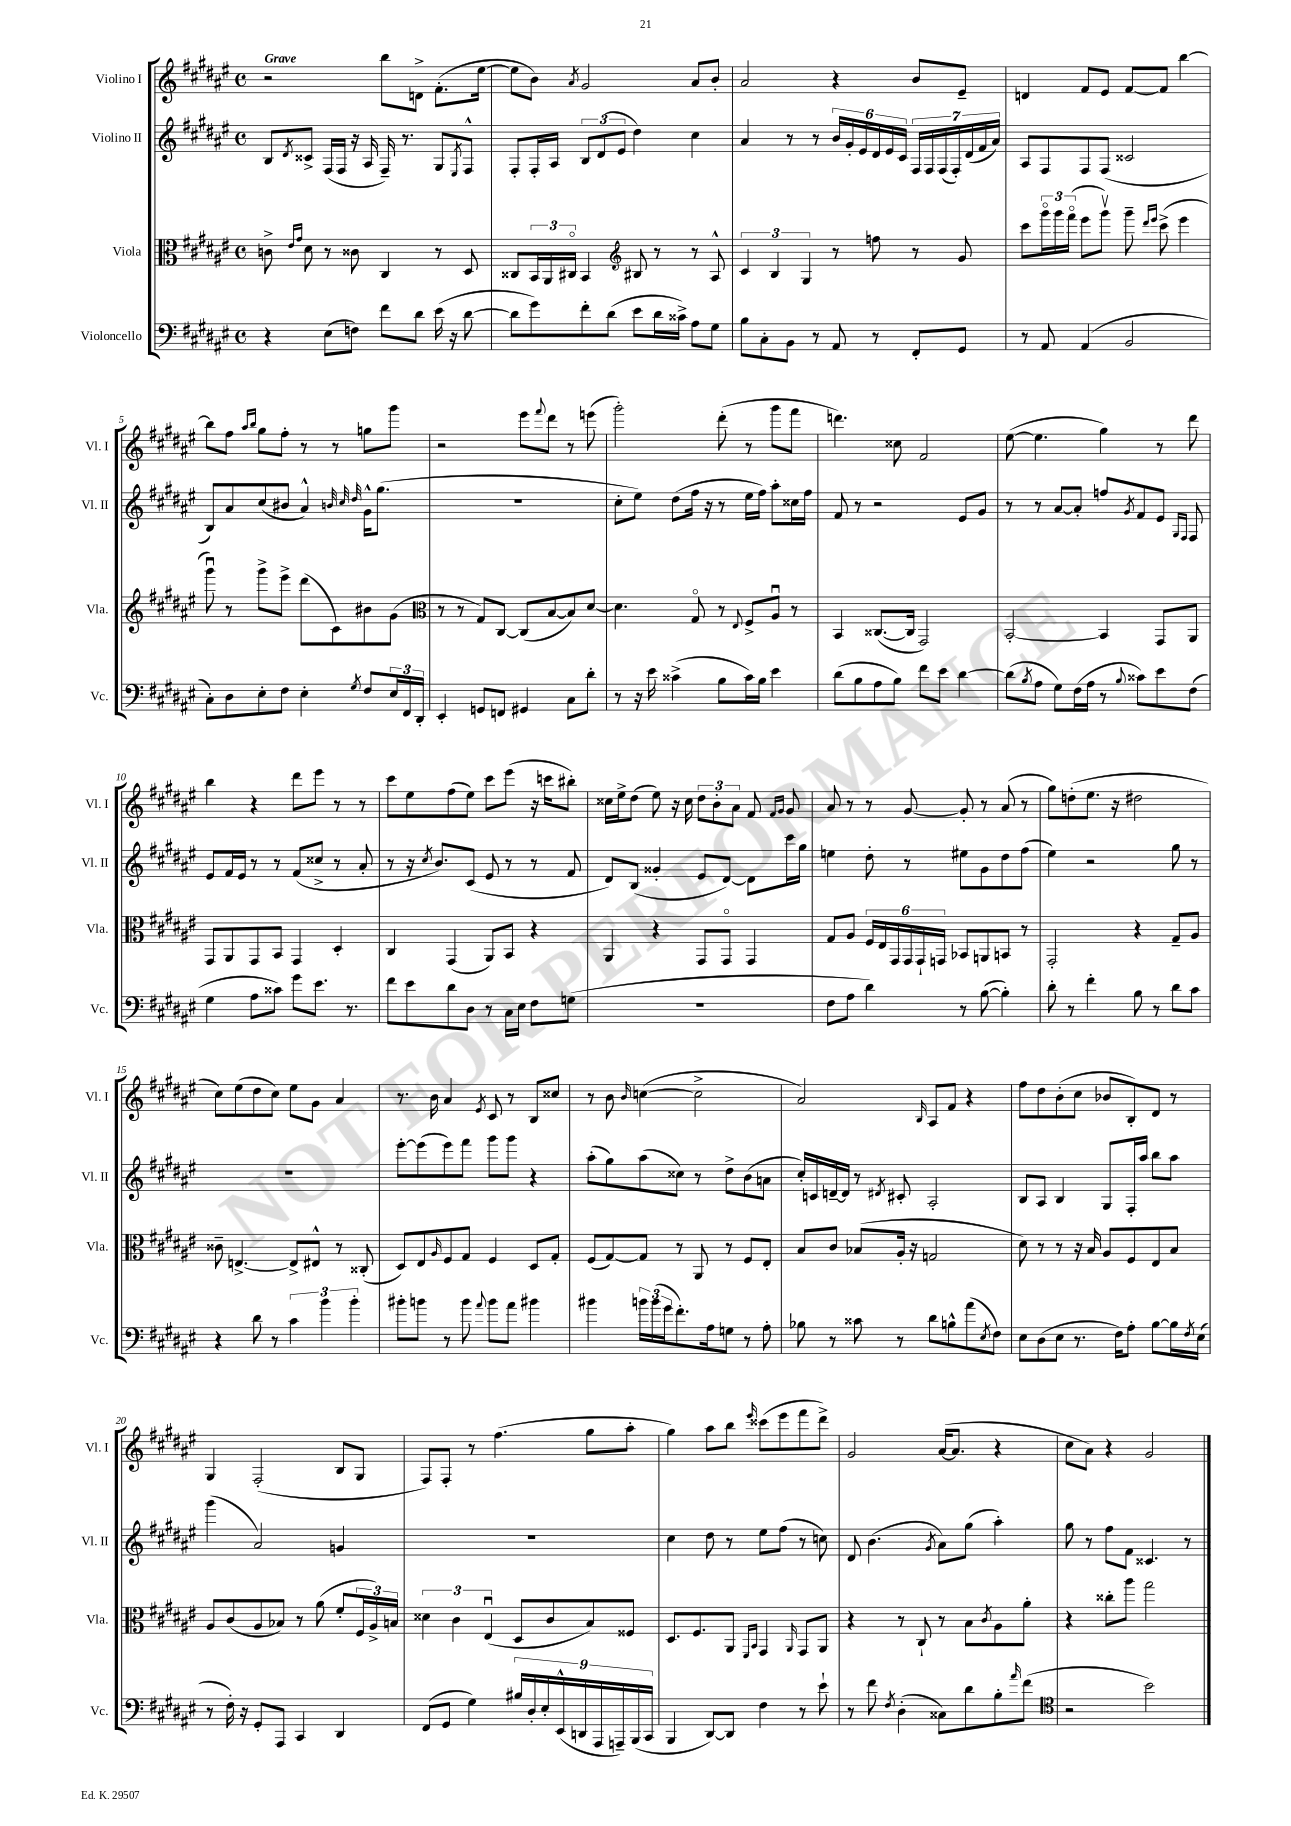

**kern	**kern	**kern	**kern
*staff4	*staff3	*staff2	*staff1
*clefF4	*clefC3	*clefG2	*clefG2
*k[f#c#g#d#a#e#]	*k[f#c#g#d#a#e#]	*k[f#c#g#d#a#e#]	*k[f#c#g#d#a#e#]
*M4/4	*M4/4	*M4/4	*M4/4
*met(c)	*met(c)	*met(c)	*met(c)
4r	8c^	8B	2r
.	16qqe#	.	.
.	16qqg#	8qd#	.
.	8d#	8c##^	.
(8E#	8r	(16F#	.
.	.	16F#	.
8F)	8c##	16r	.
.	.	16A#	.
8f#	4C#	16F#~)	8bb
.	.	8.r	.
8d#	.	.	8d^
(16e#	8r	8G#	(8.f#'
16r	.	.	.
.	.	8qE#	.
[8d#	8D#	8F#^^	.
.	.	.	[16ee#
=	=	=	=
8d#]	8C##	8F#'	8ee#]
8g#)	24BB	16F#'	8b)
.	24AA#	.	.
.	.	16A#	.
.	24C#o	.	.
.	.	.	8qa#
8f#'	4BB	12B	2g#
.	.	(12d#	.
(8d#	.	.	.
.	.	12e#	.
*	*clefG2	*	*
8e#	8B#	4dd#)	.
16d#	8r	.	.
16c##^)	.	.	.
8A#	8r	4cc#	8a#
8G#	8A#^^	.	8b'
=	=	=	=
8B	6c#	4a#	2a#
8C#'	.	.	.
.	6B	.	.
8BB	.	8r	.
.	6G#	.	.
8r	.	8r	.
8AA#	8r	24b	4r
.	.	24g#'	.
.	.	24e#	.
8r	8ff	24d#	.
.	.	24e#	.
.	.	24c#	.
8FF#'	8r	28F#	8b
.	.	28F#	.
.	.	(28F#	.
.	.	28F#')	.
8GG#	8g#	.	8e#~
.	.	(28d#	.
.	.	28f#	.
.	.	28a#)	.
=	=	=	=
8r	8ccc#	8A#	4d
8AA#	24ggg#o	8F#	.
.	24ggg#	.	.
.	(24fff#o	.	.
(4AA#	8eee#	8F#	8f#
.	8ggg#v)	(8F#	8e#
2BB	8ggg#~	2c##	[8f#
.	16qqddd#	.	.
.	16qqeee#	.	.
.	(8ccc#^	.	8f#]
.	4eee#	.	[4bb
=	=	=	=
8C#')	8ggg#u)	8B)	8bb]
8D#	8r	8a#	8ff#
.	.	.	16qqaa#
.	.	.	16qqbb
8E#'	8ggg#^	(8cc#	8gg#
8F#	8eee#^	8b#	8ff#'
4E#'	(8ddd#	4a#^^)	8r
.	8c#)	.	8r
.	.	32qqb	.
.	.	32qqcc#	.
8qG#	.	32qqdd#	.
8F#	8b#	16g#^^	8gg
.	.	(8.gg#	.
24E#	(8g#	.	8ggg#
24FF#	.	.	.
24DD#'	.	.	.
=	=	=	=
*	*clefC3	*	*
4EE#'	8r	1r	2r
.	8r	.	.
8GG	8G#)	.	.
8FF	[8C#	.	.
4GG#	(8C#]	.	8eee#
.	.	.	8qqfff#
.	[8B	.	8ddd#
8C#	8B])	.	8r
8d#'	[8d#	.	(8eee
=	=	=	=
8r	4.d#]	8cc#'	2ggg#')
16r	.	8ee#)	.
16e#	.	.	.
(4c##^	.	(8dd#	.
.	8G#o	16ff#	.
.	.	16r	.
8B	8r	8r	(8ddd#'
.	8qqE#	.	.
16c##)	8F#^	16ee#	8r
16B	.	16ff#)	.
4e#	8A#u	8aa#'	8ggg#
.	8r	16cc##	8fff#
.	.	16ff#	.
=	=	=	=
(8d#	4BB	8f#	4.ddd)
8B	.	8r	.
8A#	([8.C##	2r	.
8B)	.	.	8cc##
.	16C##]	.	.
8f#	2GG#)	.	2f#
8e#	.	.	.
[4d#	.	8e#	.
.	.	8g#	.
=	=	=	=
(8d#]	[2BB'	8r	([8ee#
8qB	.	.	.
8A#	.	8r	4.ee#]
8G#)	.	[8a#	.
(16F#	.	8a#']	.
16A#	.	.	.
8r	4BB]	8ff	4gg#)
8qqB	.	8qg#	.
8c##)	.	8f#	.
8e#	8GG#	8e#	8r
.	.	16qqG#	.
.	.	16qqF#	.
(8F#	8AA#	8F#	8ddd#
=	=	=	=
4G#	8GG#	8e#	4bb
.	8AA#	16f#	.
.	.	16e#	.
8A#	8GG#	8r	4r
8c##)	8BB	8r	.
8g#	4GG#	(8f#	8ddd#
8.e#	.	8cc##^	8eee#
.	4D#'	8r	8r
8.r	.	.	.
.	.	8a#'	8r
=	=	=	=
8f#	4C#	8r	8ccc#
8e#	.	16r	8ee#
.	.	8qcc#	.
.	.	8.b)	.
8d#	(4GG#	.	(8ff#
8D#	.	(8c#	8ee#)
8r	8AA#)	8e#	8ccc#
16C#	8BB	8r	(8eee#
16E#	.	.	.
8F#	4r	8r	16r
.	.	.	16ccc
(8G	.	8f#	8bb#')
=	=	=	=
1r	4AA#	8d#)	16cc##
.	.	.	16ee#^
.	.	(8B	(8dd#
.	4r	4g##'	8ee#)
.	.	.	16r
.	.	.	16cc##
.	8GG#	8e#	12dd#
.	.	.	12b'
.	8GG#o	[8d#)	.
.	.	.	12a#
.	4GG#	8d#]	8f#
.	.	.	16qqf#
.	.	.	16qqg#
.	.	16ccc#	8g#
.	.	16gg#	.
=	=	=	=
8F#	8G#	4ee	8a#
8A#	8A#	.	8r
4d#)	24F#	8dd#'	8r
.	24E#	.	.
.	24GG#	.	.
.	24GG#	8r	[8g#
.	24GG#`	.	.
.	24GG	.	.
8r	8BB-	8ee#	8g#']
([8B	8AA	8g#	8r
4B'])	8BB	8dd#	(8a#
.	8r	(8ff#	8r
=	=	=	=
8d#'	2GG#'	4ee#)	8gg#)
8r	.	.	(8dd'
4f#'	.	2r	8.ee#
.	.	.	16r
8B	4r	.	2dd#
8r	.	.	.
8d#	8G#~	8gg#	.
8c#	8A#	8r	.
=	=	=	=
4r	8c##~	1r	8cc#)
.	[4.E^	.	(8ee#
8d#	.	.	8dd#
8r	.	.	8cc#)
6c#	8E^]	.	8ee#
.	8E#^^	.	8g#
6b	.	.	.
.	8r	.	4a#
6b'	.	.	.
.	(8C##'	.	.
=	=	=	=
8b#'	8D#)	[8eee#'	8.r
8b	8E#	(8eee#]	.
.	.	.	16b
.	16qqA#	.	.
8r	8F#	8eee#)	4a#
8b	8G#	8fff#	.
8qqa#	.	.	8qe#
8b	4F#	8ggg#	8c#
8a#	.	8ggg#	8r
4b#	8D#	4r	8B
.	8G#'	.	8cc##
=	=	=	=
4b#	(8F#	(8aa#'	8r
.	[8G#)	8gg#)	8b
.	.	.	16qqb
24b	8G#]	(8aa#	([4cc
(24b	.	.	.
24g#	.	.	.
8.f#')	8r	8cc##)	.
.	8AA#	8r	2cc^]
16A#	.	.	.
8G	8r	8dd#^	.
8r	8F#	(8b	.
8A#'	8E#'	8a	.
=	=	=	=
8B-	8B	16cc#')	2a#)
.	.	16c	.
8r	8c#	[16d~	.
.	.	16d]	.
8c##	(8B-	8r	.
.	.	8qd#	.
8r	16A#'	8c#'	.
.	16r	.	.
.	.	.	16qqB
8d#	2G	2A#'	8A#
8B^^	.	.	8f#
(8a#	.	.	4r
8qE#	.	.	.
8F#)	.	.	.
=	=	=	=
8E#	8d#)	8B	8ff#
(8D#	8r	8A#	8dd#
8E#	8r	4B	(8b'
8.r	16r	.	8cc#
.	16B	.	.
.	8A#	8G#	8b-
16F#)	.	.	.
8A#'	8F#	16F#'	8B')
.	.	16aa#	.
[8B	8E#	8bb	8d#
16B]	8B	8aa#	8r
8qF#	.	.	.
(16E#	.	.	.
=	=	=	=
8r	8A#	(4ggg#	4G#
16F#')	(8c#	.	.
16r	.	.	.
8GG#'	8A#	2a#)	(2F#'
8AAA#	8B-)	.	.
4CC#	8r	.	.
.	(8a#	.	.
4DD#	8f#'	4g	8B
.	24F#	.	8G#
.	24A#^)	.	.
.	24B	.	.
=	=	=	=
(8FF#	6d##	1r	8F#)
8GG#	.	.	8F#'
.	6c#	.	.
4G#)	.	.	8r
.	(6E#u	.	.
.	.	.	(4.ff#
18B#	8D#	.	.
18D#'	.	.	.
18E#'	.	.	.
.	8c#	.	.
(18EE#^^	.	.	.
18DD	.	.	.
.	8B)	.	8gg#
18AAA#	.	.	.
18AAA~)	.	.	.
.	8F##	.	8aa#'
(18BBB	.	.	.
18CC#	.	.	.
=	=	=	=
4BBB	8.D#	4cc#	4gg#)
.	8.F#	.	.
[8DD#)	.	8dd#	8aa#
8DD#]	8AA#	8r	8bb
.	16qqFF#	.	.
.	16qqBB	.	16qqeee#
4F#	4GG#	8ee#	(8ccc##
.	.	(8ff#	8eee#
.	16qqAA#	.	.
8r	8GG#	8r	8fff#
8e#`	8AA#	8cc)	8ddd#^)
=	=	=	=
8r	4r	8d#	2g#
8f#	.	(4.b	.
8qF#	.	.	.
(4D#'	8r	.	.
.	8C#`	.	.
.	.	8qg#	.
8C##)	8r	8a#)	([16a#
.	.	.	8.a#]
8d#	8B	(8gg#	.
.	8qc#	.	.
8B'	8A#	4aa#')	4r
16qqa#	.	.	.
(8f#	8a#'	.	.
=	=	=	=
*clefC4	*	*	*
2r	4r	8gg#	8cc#
.	.	8r	8a#)
.	8cc##'	8ff#	4r
.	8aa#	8f#	.
2b)	2gg#	4.c##	2g#
.	.	8r	.
==	==	==	==
*-	*-	*-	*-
